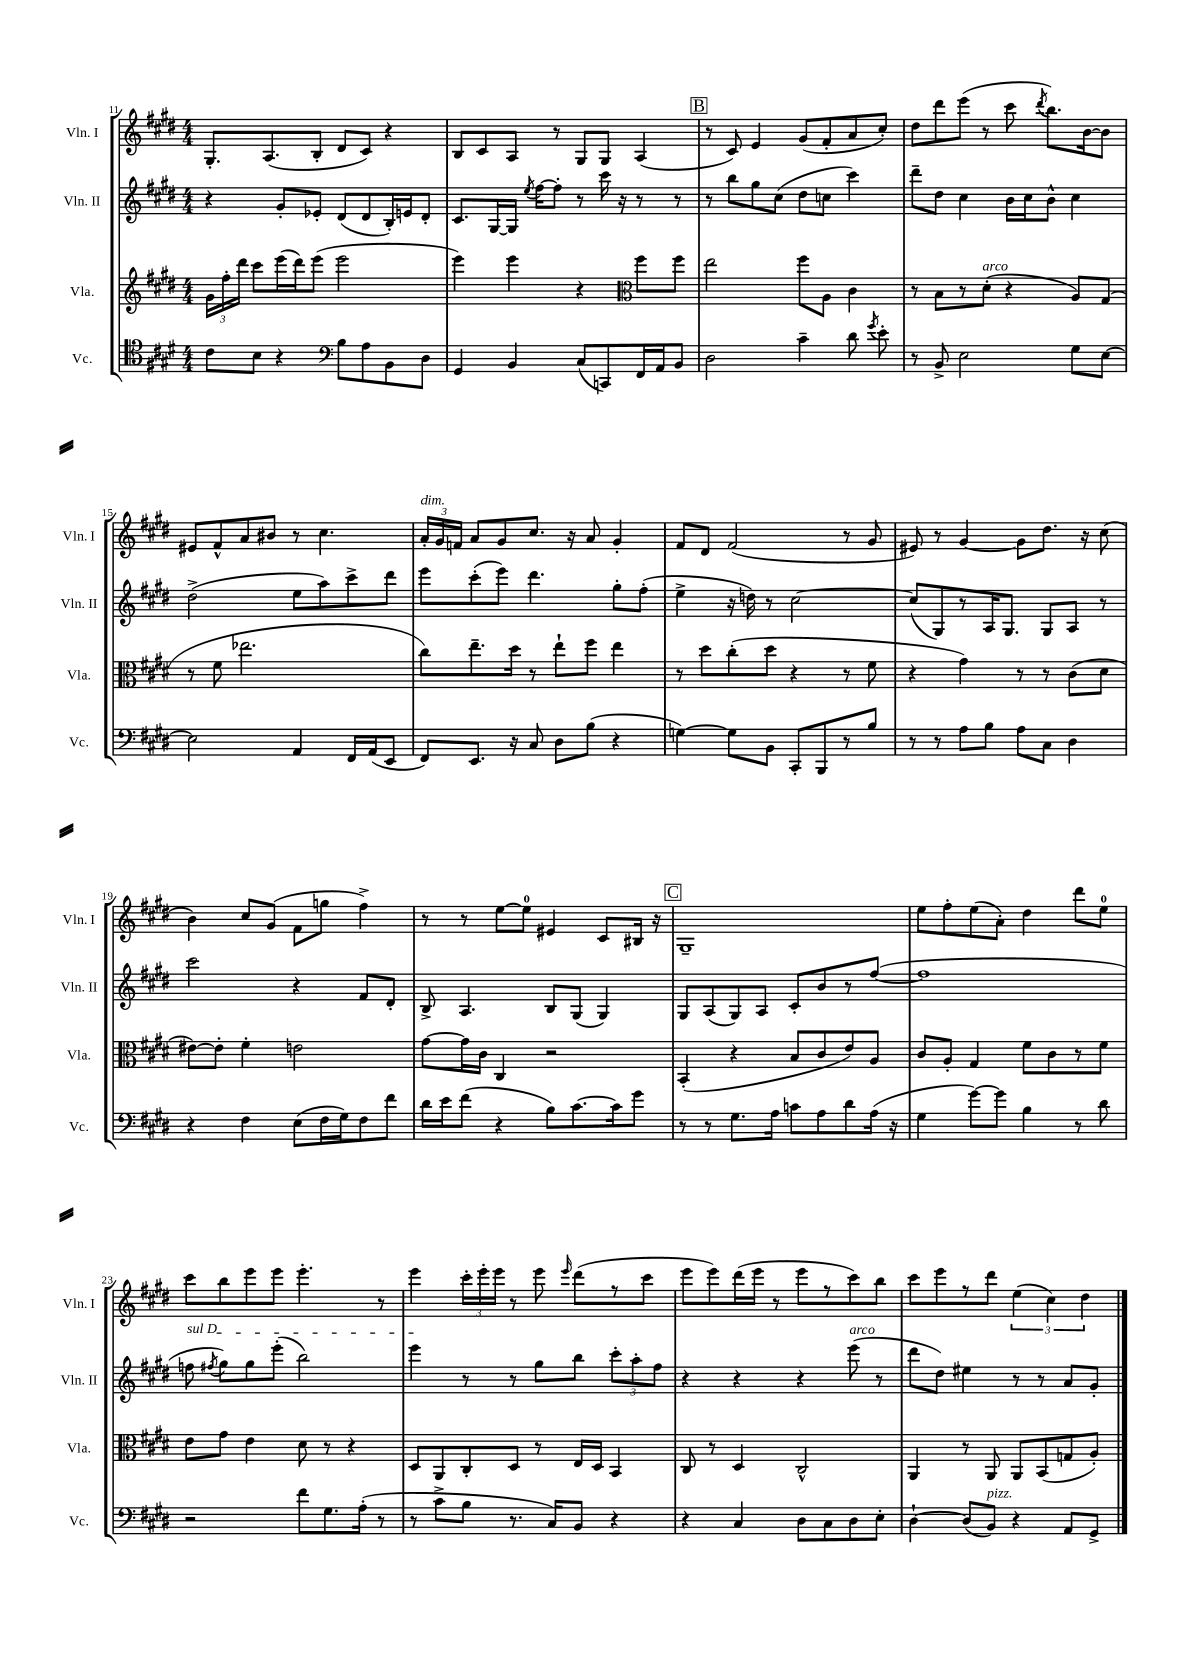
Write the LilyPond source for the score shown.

<<
\new StaffGroup <<
\new Staff = "s0" \with { instrumentName = "Vln. I" shortInstrumentName = "Vln. I" } {
    \clef treble \key e \major \numericTimeSignature \time 4/4
    \autoBeamOff gis8.[-. a8.( b8]-. dis'8[ cis'8]) r4 |
    b8[ cis'8 a8] r8 gis8[ gis8] a4( |
    \mark \markup { \box "B" } r8 cis'8) e'4 gis'8[( fis'8-. a'8 cis''8]-.) |
    dis''8[ dis'''8 e'''8]( r8 cis'''8 \acciaccatura { dis'''8 } b''8.[) b'16~ b'8] |
    eis'8[ fis'8-^ a'8 bis'8] r8 cis''4. |
    \tuplet 3/2 { a'16[-.^\markup { \italic "dim." } gis'16 f'16] } a'8[ gis'8 cis''8.] r16 a'8 gis'4-. |
    fis'8[ dis'8] fis'2( r8 gis'8 |
    eis'8) r8 gis'4~ gis'8[ dis''8.] r16 cis''8( |
    b'4) cis''8[ gis'8]( fis'8[ g''8] fis''4->) |
    r8 r8 e''8[~ e''8]-0 eis'4 cis'8[ bis16] r16 |
    \mark \markup { \box "C" } gis1-- |
    e''8[ fis''8-. e''8( a'8]-.) dis''4 dis'''8[ e''8]-0 |
    cis'''8[ b''8 e'''8 e'''8] e'''4.-. r8 |
    e'''4 \tuplet 3/2 { cis'''16[-. e'''16-. e'''16] } r8 e'''8 \grace { e'''16 } dis'''8[( r8 cis'''8] |
    e'''8[ e'''8) dis'''16( e'''16] r8 e'''8[ r8 cis'''8) b''8] |
    cis'''8[ e'''8 r8 dis'''8] \tuplet 3/2 { e''4( cis''4) dis''4 } \bar "|." |
}
\new Staff = "s1" \with { instrumentName = "Vln. II" shortInstrumentName = "Vln. II" } {
    \clef treble \key e \major \numericTimeSignature \time 4/4
    \autoBeamOff r4 gis'8[-. ees'8]-. dis'8[( dis'8 b16-.) e'16 dis'8]-. |
    cis'8.[ gis16~ gis16] \acciaccatura { e''8 } fis''16[~ fis''8]-. r8 cis'''16 r16 r8 r8 |
    \mark \markup { \box "B" } r8 b''8[ gis''8 cis''8]( dis''8[ c''8] cis'''4) |
    dis'''8[-- dis''8] cis''4 b'16[ cis''16 b'8]-^ cis''4 |
    dis''2->( e''8[ a''8) cis'''8-> dis'''8] |
    e'''8[ cis'''8-.( e'''8]) dis'''4. gis''8[-. fis''8]-.( |
    e''4-> r16 d''16) r8 cis''2~ |
    cis''8[( gis8) r8 a16 gis8.] gis8[ a8] r8 |
    cis'''2 r4 fis'8[ dis'8]-. |
    b8-> a4. b8[ gis8]( gis4) |
    \mark \markup { \box "C" } gis8[ a8( gis8) a8] cis'8[-. b'8 r8 fis''8]~( |
    fis''1 |
    \once \override TextSpanner.bound-details.left.text = \markup { \italic "sul D" } f''8\startTextSpan \acciaccatura { fis''8 } gis''8[) gis''8 e'''8]-.( b''2) |
    e'''4\stopTextSpan r8 r8 gis''8[ b''8] \tuplet 3/2 { cis'''8[-. a''8-. fis''8] } |
    r4 r4 r4 e'''8^\markup { \italic "arco" }( r8 |
    dis'''8[ dis''8]) eis''4 r8 r8 a'8[ gis'8]-. \bar "|." |
}
\new Staff = "s2" \with { instrumentName = "Vla." shortInstrumentName = "Vla." } {
    \clef treble \key e \major \numericTimeSignature \time 4/4
    \autoBeamOff \tuplet 3/2 { gis'16[ fis''16-. dis'''16] } cis'''8[ e'''16( dis'''16) e'''8]( e'''2 |
    e'''4) e'''4 r4 \clef alto fis''8[ fis''8] |
    \mark \markup { \box "B" } e''2 fis''8[ a8] cis'4 |
    r8 b8[ r8 dis'8]-.^\markup { \italic "arco" }( r4 a8[) gis8]( |
    r8 fis'8 ees''2. |
    cis''8[) e''8.-- dis''16] r8 e''8[-! fis''8] e''4 |
    r8 dis''8[ cis''8-.( dis''8] r4 r8 fis'8 |
    r4 gis'4) r8 r8 cis'8[( dis'8] |
    eis'8[~) eis'8]-. fis'4-. e'2 |
    gis'8[~ gis'16 cis'16] cis4 r2 |
    \mark \markup { \box "C" } b,4-.( r4 b8[ cis'8 e'8) a8] |
    cis'8[ a8]-. gis4 fis'8[ cis'8 r8 fis'8] |
    e'8[ gis'8] e'4 dis'8 r8 r4 |
    dis8[ a,8 cis8-. dis8] r8 e16[ dis16] b,4 |
    cis8 r8 dis4 cis2-^ |
    a,4 r8 a,8 a,8[ b,8( g8 a8]-.) \bar "|." |
}
\new Staff = "s3" \with { instrumentName = "Vc." shortInstrumentName = "Vc." } {
    \clef tenor \key e \major \numericTimeSignature \time 4/4
    \autoBeamOff cis'8[ b8] r4 \clef bass b8[ a8 b,8 dis8] |
    gis,4 b,4 cis8[( c,8) fis,16 a,16 b,8] |
    \mark \markup { \box "B" } dis2 cis'4-- dis'8 \acciaccatura { gis'8 } e'8-. |
    r8 b,8-> e2 gis8[ e8]~ |
    e2 a,4 fis,16[ a,16( e,8] |
    fis,8[) e,8.] r16 cis8 dis8[ b8]( r4 |
    g4~) g8[ b,8] cis,8[-. b,,8 r8 b8] |
    r8 r8 a8[ b8] a8[ cis8] dis4 |
    r4 fis4 e8[( fis16 gis16) fis8 fis'8] |
    dis'16[ e'16 fis'8]( r4 b8[) cis'8.~ cis'16 gis'8] |
    \mark \markup { \box "C" } r8 r8 gis8.[ a16] c'8[ a8 dis'8 a16]( r16 |
    gis4 gis'8[~) gis'8] b4 r8 dis'8 |
    r2 fis'8[ gis8. a16]-.( r8 |
    r8 cis'8[-> b8] r8. cis16[) b,8] r4 |
    r4 cis4 dis8[ cis8 dis8 e8]-. |
    dis4~-! dis8[( b,8]^\markup { \italic "pizz." }) r4 a,8[ gis,8]-> \bar "|." |
}
>>
>>
\layout { \context { \Score currentBarNumber = #11 } }
